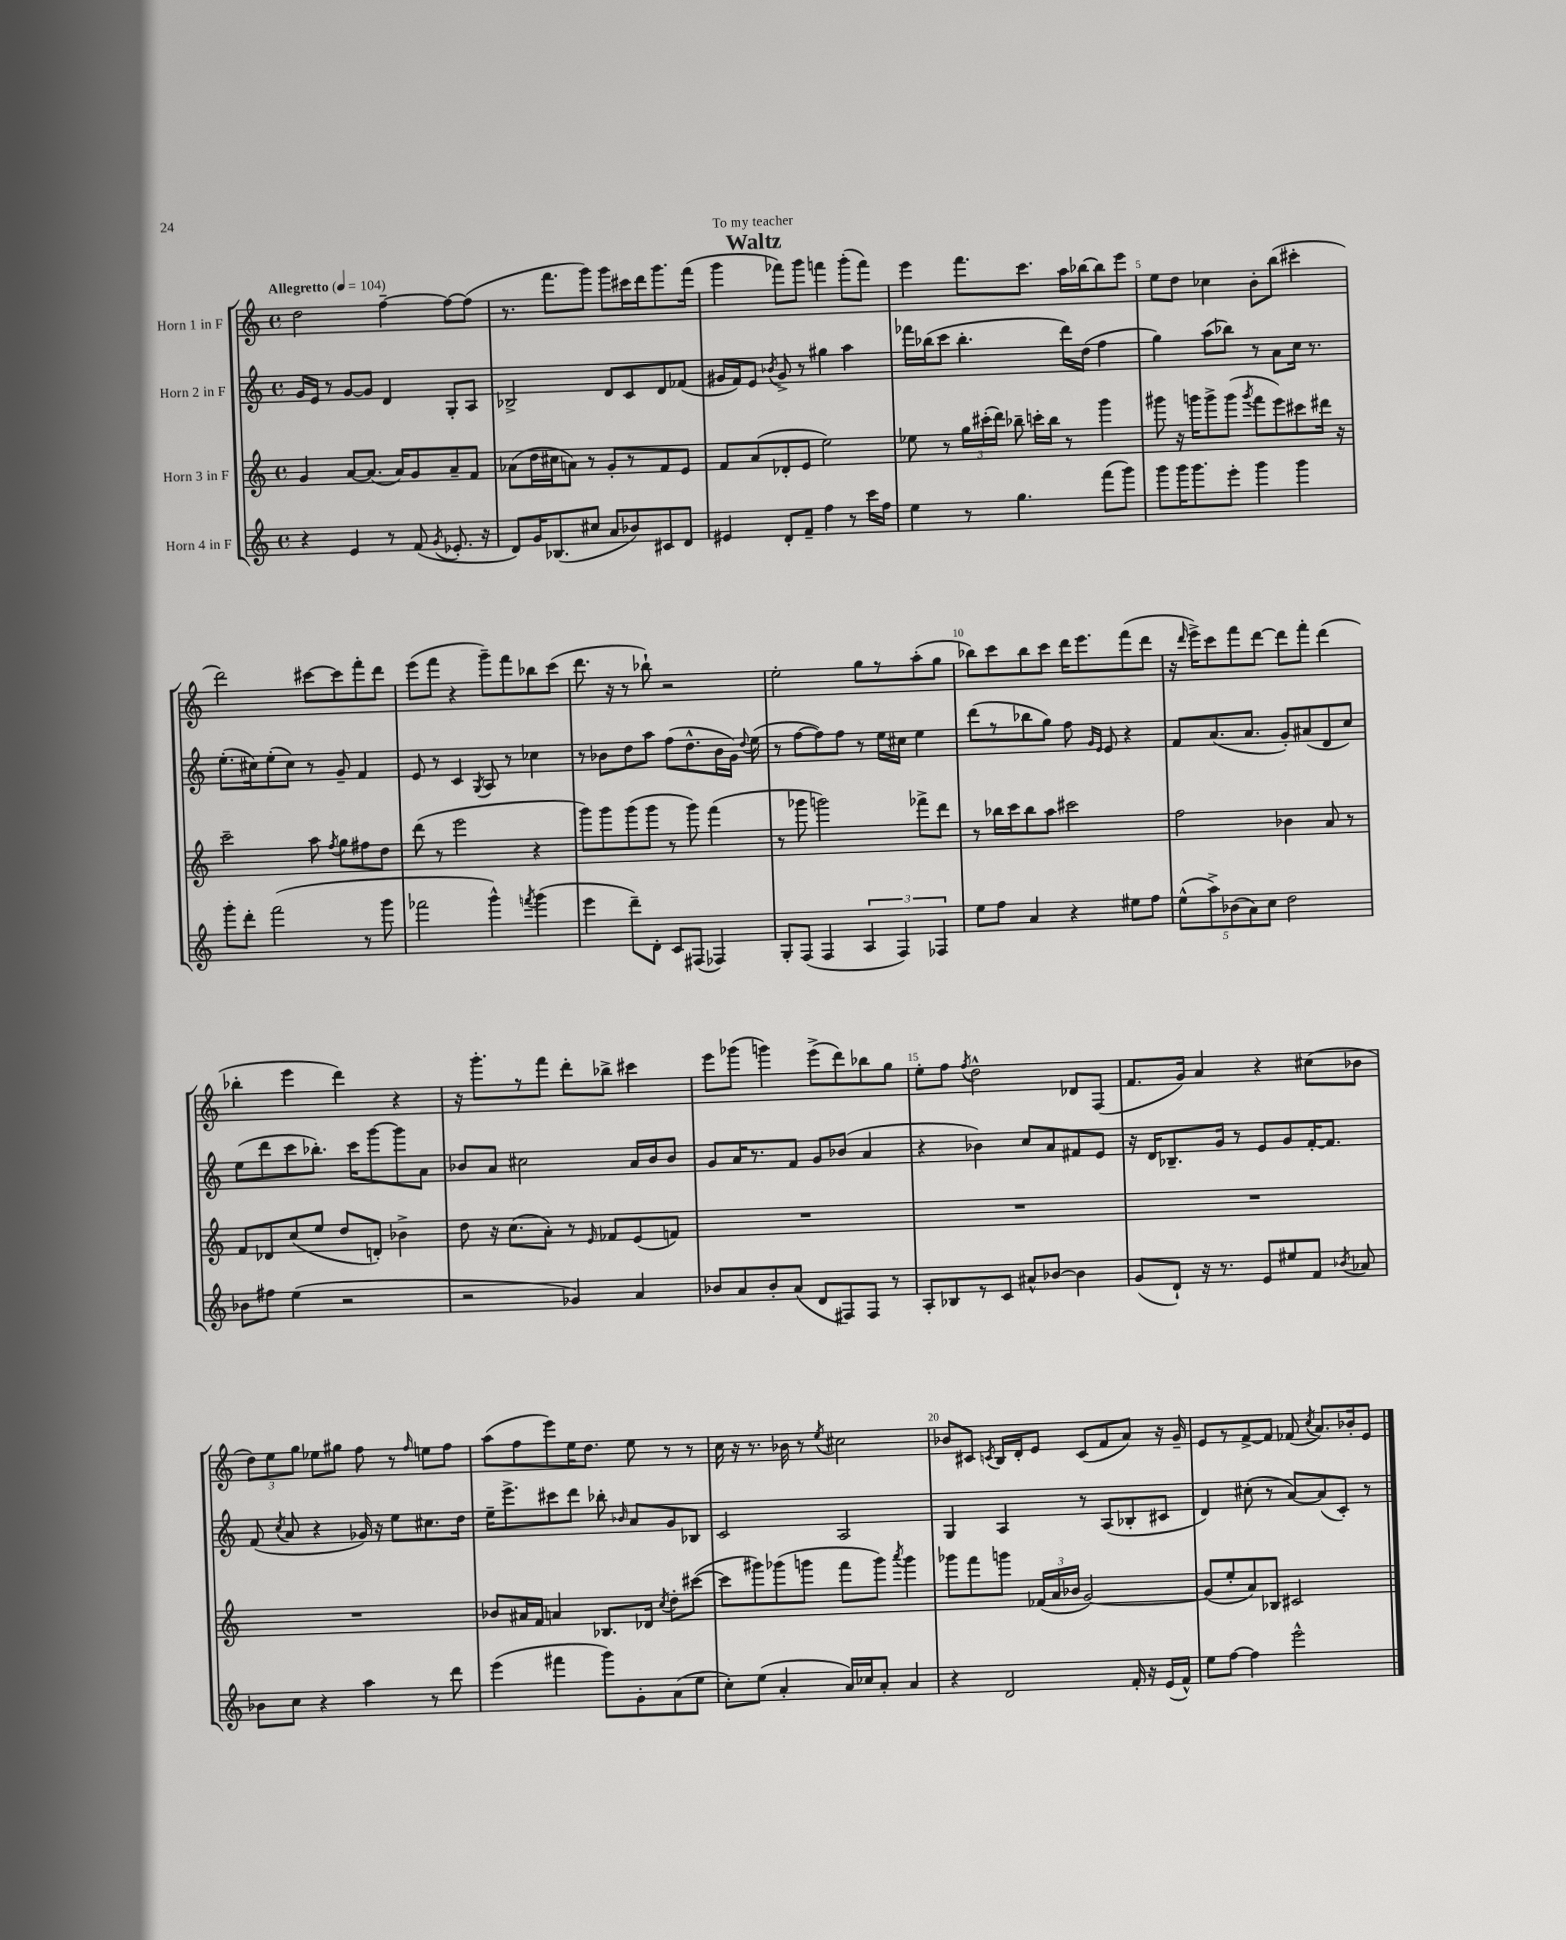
\header { title = "Waltz" dedication = "To my teacher" }
<<
\new StaffGroup <<
\new Staff = "s0" \with { instrumentName = "Horn 1 in F" } {
    \clef treble \key c \major \defaultTimeSignature \time 4/4 \tempo "Allegretto" 4 = 104
    \autoBeamOff d''2 f''4~-- f''8[~ f''8]( |
    r8. f'''8.[ g'''8]) g'''8[ cis'''16 d'''16 g'''8. f'''16]( |
    g'''4 fes'''8[) g'''8] f'''4 g'''8[-.( f'''8]) |
    e'''4 f'''8.[ c'''8.] a''16[ bes''16~ bes''8 e'''8] |
    e''8[ d''8] ces''4 b'8[-. b''8]( cis'''4-. |
    d'''2) cis'''8[~ cis'''8 f'''8-. d'''8] |
    e'''8[( f'''8] r4 g'''8[--) f'''8 bes''8 c'''8]( |
    d'''8. r16 r8 bes''8-!) r2 |
    e''2-. g''8[ r8 a''8-.( g''8] |
    bes''8[) c'''8 bes''8 c'''8] d'''16[ e'''8. f'''8( d'''8] |
    r16 \grace { d'''16 } e'''16[->) c'''8 f'''8 d'''8]~ d'''8[ f'''8]-. d'''4( |
    bes''4-. e'''4 d'''4) r4 |
    r16 g'''8.[-. r8 f'''8] d'''8[-. bes''8]-> cis'''4 |
    e'''8[ ges'''8]( g'''4) e'''8[->( d'''8) bes''8 g''8] |
    e''8[-. f''8] \acciaccatura { f''8 } d''2-^ des'8[ f8]( |
    f'8.[ g'16]) a'4 r4 cis''8[( bes'8] |
    \tuplet 3/2 { d''8[) e''8 g''8] } ees''8[ gis''8] f''8 r8 \grace { f''16 } e''8[ f''8] |
    a''8[( f''8 e'''8) e''16 d''8.] e''8 r8 r8 |
    c''16 r16 r8. bes'16 r8 \acciaccatura { e''8 } cis''2 |
    bes'8[ cis'8] \acciaccatura { c'8 } b16[ d'16-. e'8] c'8[( f'8 a'8]) r16 g'16-- |
    e'8[ r8 f'8~-> f'8] fes'8( \acciaccatura { c''8 } a'8.[) bes'16-. e'8] \bar "|." |
}
\new Staff = "s1" \with { instrumentName = "Horn 2 in F" } {
    \clef treble \key c \major \defaultTimeSignature \time 4/4
    \autoBeamOff g'16[ e'16] r8 g'8[~ g'8] d'4 g8[-. a8] |
    bes2-> d'8[ c'8 d'8 fes'8]( |
    gis'16[ f'16) e'8] \acciaccatura { bes'8 } gis'8-> r8 gis''4 a''4 |
    fes'''16[ bes''16( c'''8] bes''4.-. d'''16[) d''16]( f''4 |
    g''4) a''8[( bes''8]) r8 a'8[ c''16] r8. |
    e''8.[-.( cis''16) e''8-.( cis''8]) r8 g'8-- f'4 |
    e'8 r8 c'4 \acciaccatura { g8 } a8 r8 ces''4 |
    r8 bes'8[ d''8 a''8] f''8[( d''8.-^ bes'16 g'16]) \appoggiatura { d''8 } e''16( |
    r8 f''8[~ f''8) f''8] r8 e''16[ cis''16] e''4 |
    d'''8[( r8 bes''8 g''8]) f''8 \grace { g'16[ e'16] } e'8 r4 |
    f'8[ a'8.( a'8.] g'8[-.) ais'8( d'8 c''8]) |
    e''8[( d'''8 c'''8 bes''8.]-.) c'''16[ g'''8~ g'''8 a'8] |
    bes'8[ a'8] cis''2 a'16[ bes'16 bes'8] |
    g'8[ a'16 r8. f'8] g'8[ bes'8]( a'4 |
    r4 bes'4) c''8[ a'8 fis'8 e'8] |
    r16 d'16[ bes8.-- g'16] r8 e'8[ g'8 f'16~-. f'8.] |
    f'8( \acciaccatura { c''8 } a'8 r4 ges'16) r16 e''8[ cis''8. d''16] |
    e''16[-- e'''8.-> cis'''8 d'''8] bes''8-. \grace { bes'16 } a'8[ g'8 bes8] |
    c'2 a2 |
    g4 a4 r8 a8[( bes8-. cis'8] |
    d'4) cis''8-.( r8 a'8[~) a'8( c'8]-.) r8 \bar "|." |
}
\new Staff = "s2" \with { instrumentName = "Horn 3 in F" } {
    \clef treble \key c \major \defaultTimeSignature \time 4/4
    \autoBeamOff g'4 a'8[~ a'8.]( a'16[) g'8 a'8-- f'8] |
    aes'8[( d''16 cis''16 a'8]) r8 g'8[-. r8 f'8 e'8] |
    f'8[ a'8( des'8-. e'8] e''2) |
    ees''8 r8 \tuplet 3/2 { g''16[ cis'''16-.( d'''16]) } bes''8-- c'''16[-. bes''16] r8 g'''4 |
    gis'''8 r16 g'''16[ g'''8-> g'''8]( \acciaccatura { g'''8 } f'''8[ e'''8) cis'''8 dis'''16] r16 |
    c'''2-- a''8 \acciaccatura { f''8 } g''8[ fis''8 d''8] |
    d'''8( r8 e'''2 r4 |
    g'''8[) g'''8 g'''8( g'''8] r8 g'''8) f'''4( |
    r8 ges'''8 g'''2) fes'''8[-> d'''8] |
    r8 bes''16[ c'''16 bes''8 a''8] cis'''2 |
    f''2 bes'4 a'8 r8 |
    f'8[ des'8 c''8( e''8] d''8[ d'8]-.) bes'4-> |
    d''8 r16 c''8.[( a'8]-.) r8 \grace { e'16 } fes'8[ e'8( f'8]) |
    R1 |
    R1 |
    R1 |
    R1 |
    bes'8[ ais'16 f'16] a'4 bes8.[ des'16] \acciaccatura { c''8 } d''8[-. cis'''8]~( |
    cis'''8[ gis'''8) ges'''8( g'''8] f'''8[ g'''8]) \acciaccatura { a'''8 } g'''4 |
    ges'''8[ f'''8 g'''8] \tuplet 3/2 { fes'16[( a'16 bes'16] } g'2~) |
    g'8[( e''8-. a'8) bes8] cis'2 \bar "|." |
}
\new Staff = "s3" \with { instrumentName = "Horn 4 in F" } {
    \clef treble \key c \major \defaultTimeSignature \time 4/4
    \autoBeamOff r4 e'4 r8 f'8( \acciaccatura { g'8 } ees'8.-. r16 |
    d'8[) g'16 bes8.( cis''8] a'8[ bes'8) cis'8 d'8] |
    eis'4 d'8[-. f'8]-- f''4 r8 c'''16[ f''16] |
    e''4 r8 g''4. f'''8[( g'''8]) |
    g'''8[ g'''16 g'''8. e'''8]-. g'''4 g'''4 |
    g'''8[-. d'''8]-. f'''2( r8 g'''8 |
    fes'''2 g'''4-^) \acciaccatura { f'''8 } g'''4( |
    e'''4 d'''8[--) d'8]-. c'8[ fis8]( fes4) |
    g8[-. f8]( f4 \tuplet 3/2 { a4 f4) fes4 } |
    e''8[ f''8] a'4 r4 eis''8[ f''8] |
    \tuplet 5/4 { e''8[-^( a''8->) bes'8( a'8) c''8] } d''2 |
    bes'8[ fis''8] e''4( r2 |
    r2 ges'4) a'4 |
    bes'8[ a'8 bes'8-. a'8]( d'8[ fis8) fis8] r8 |
    a8[-. bes8 r8 c'8] ais'8[-^ bes'8]~ bes'4 |
    g'8[( d'8]-!) r16 r8. e'8[ eis''8 f'8] \acciaccatura { bes'8 } aes'8 |
    bes'8[ c''8] r4 a''4 r8 d'''8 |
    e'''4( fis'''4 g'''8[) g'8-. a'8( e''8] |
    c''8[-.) e''8]( a'4-. a'16[) ces''16 a'8]-. a'4 |
    r4 d'2 f'16-. r16 e'16[( f'16]-^) |
    e''8[ f''8]~ f''4 e'''2-^ \bar "|." |
}
>>
>>
\layout { \context { \Score \override BarNumber.break-visibility = ##(#f #t #t) barNumberVisibility = #(every-nth-bar-number-visible 5) } }
